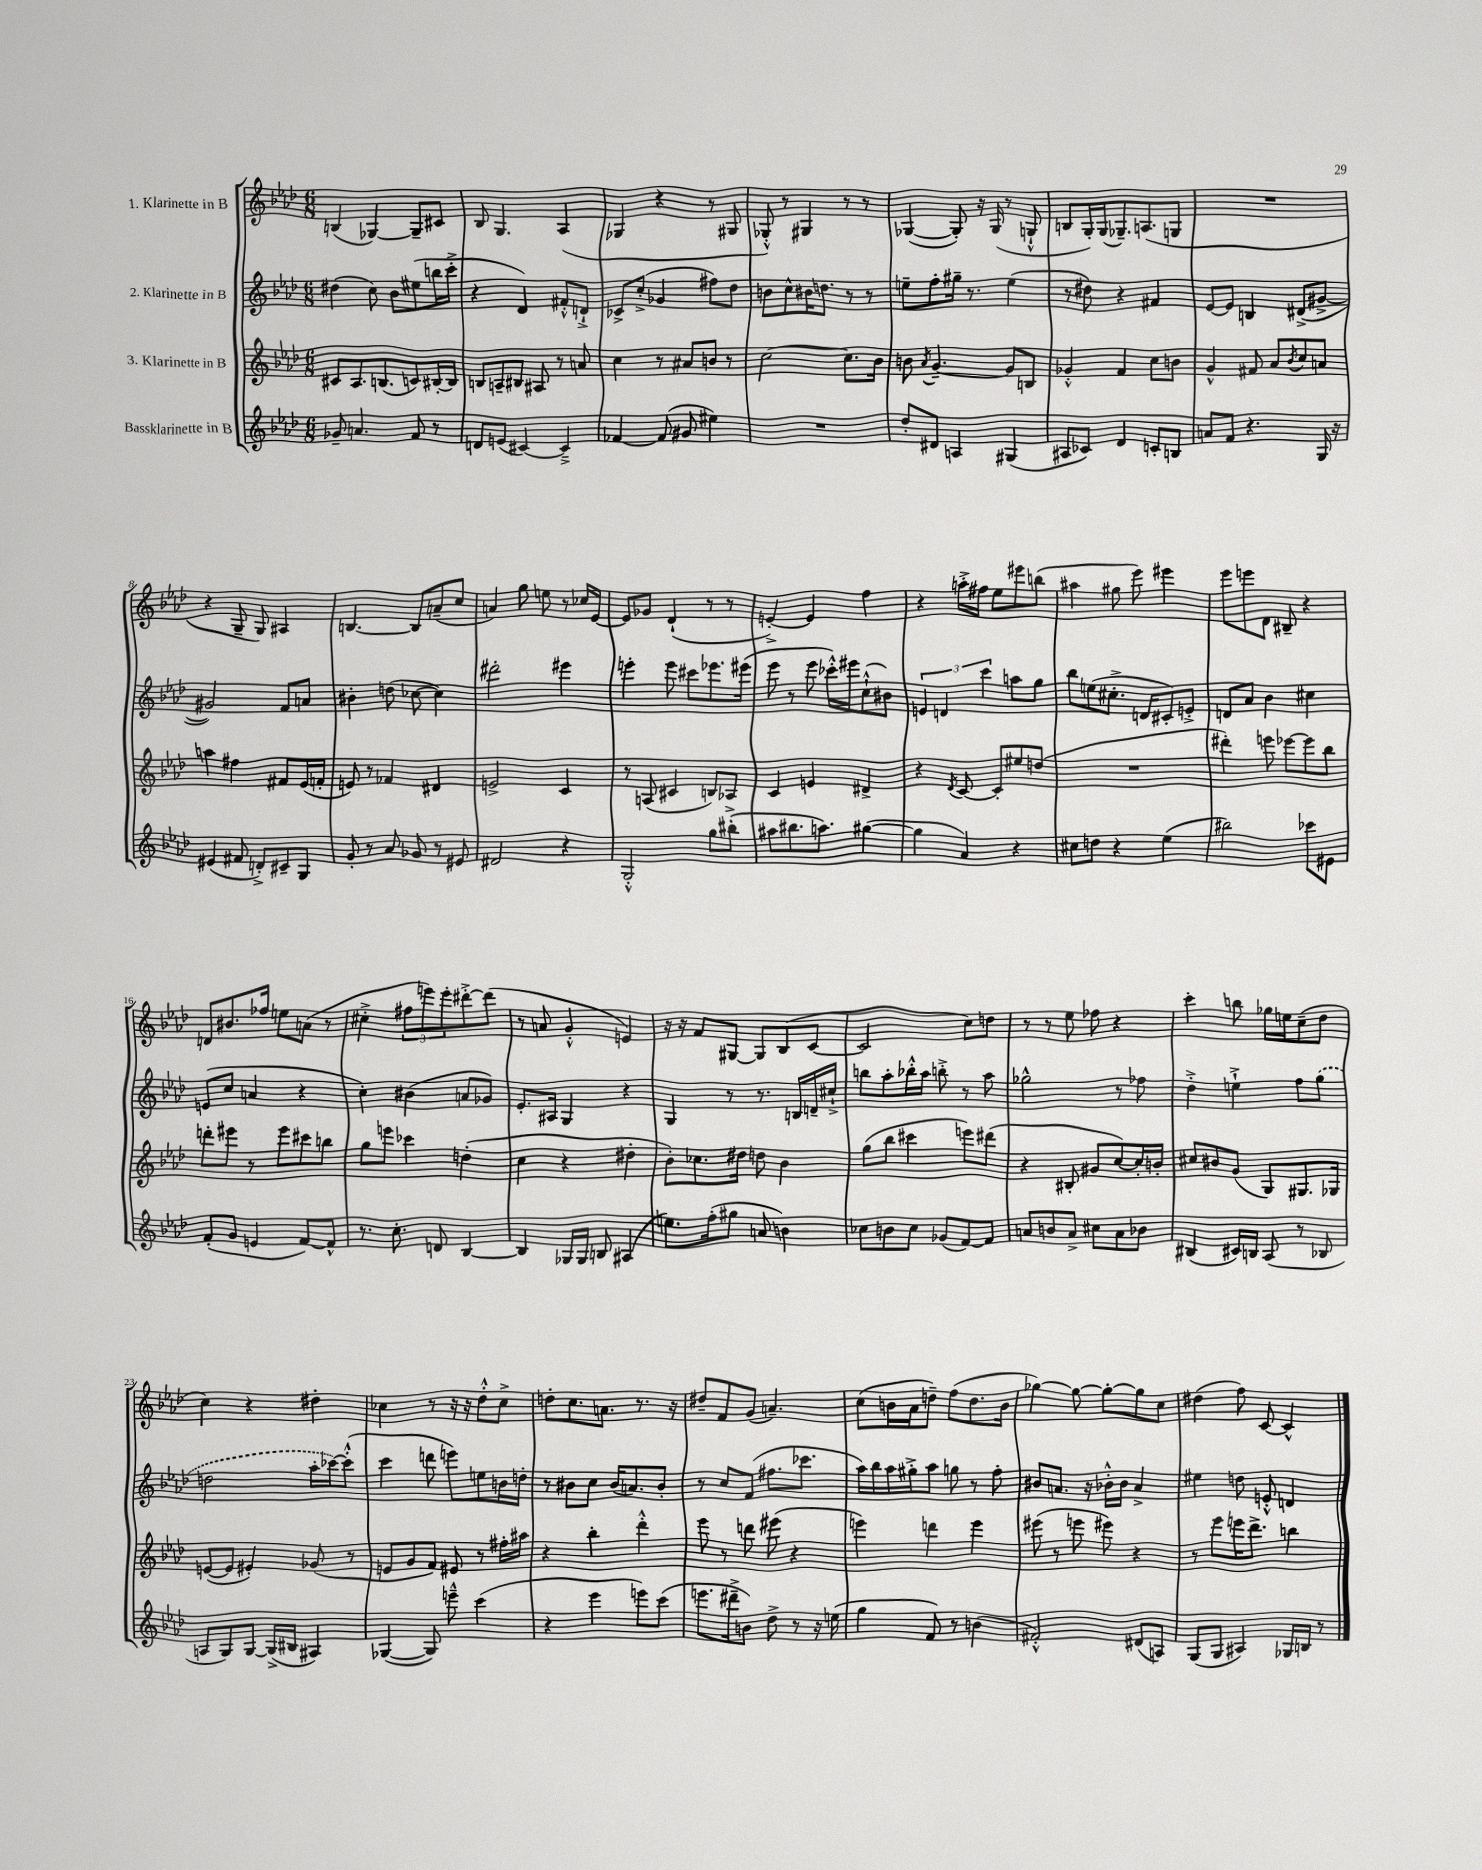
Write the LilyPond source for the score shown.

<<
\new StaffGroup <<
\new Staff = "s0" \with { instrumentName = "1. Klarinette in B" } {
    \clef treble \key aes \major \numericTimeSignature \time 6/8
    b4( ges4~) ges8-- cis'8 |
    bes8 g4. aes4( |
    ges4 r4 r8 gis8 |
    ges8-.-^) r8 gis4 r8 r8 |
    ges4~( ges8-.) r16 ges16( r8 g8-!-^ |
    b8 g16-.) g16( ges8.--) a8.( g8 |
    R2. |
    r4 g8-- g8) ais4 |
    b4.~ b8 a'8--( c''8 |
    a'4) g''8 e''8 r8 ces''16 ees'16~ |
    ees'8 ges'8 des'4-!( r8 r8 |
    e'4~-.->) e'4 f''4 |
    r4 a''16-.-> fis''16 ees''8 eis'''8 b''8( |
    ais''4 gis''8 ees'''8) eis'''4 |
    ees'''8 e'''8 des'8 bis8-- r4 |
    d'8 bis'8. fes''16 e''8 a'8( r8 |
    cis''4-.-> \tuplet 3/2 { fis''8 e'''8) e'''8-. } dis'''8~-.-> dis'''8( |
    r8 a'8 g'4-.-^ e'4) |
    r16 r16 f'8 gis8~ gis8 bes8( c'8~ |
    c'2 c''8) d''8 |
    r8 r8 ees''8 fes''8 r4 |
    c'''4-. b''8 ges''16 e''16 c''8--( des''8 |
    c''4) r4 dis''4-. |
    ces''4 r8 r16 r16 des''8-.-^ ces''8-> |
    d''8-. c''8. a'8. r8. r16 |
    dis''8-- f'8 g'8( a'4.--) |
    c''8( b'16 aes'16 d''8--) f''8( d''8. b'16 |
    ges''4~) ges''8~ ges''8~-. ges''8 c''8 |
    dis''4( f''8) c'8~ c'4-^ \bar "|." |
}
\new Staff = "s1" \with { instrumentName = "2. Klarinette in B" } {
    \clef treble \key aes \major \numericTimeSignature \time 6/8
    dis''4( c''8) bes'8 eis''8( b''16 c'''16-.-> |
    r4 des'4) fis'8-.-^ d'8-!-> |
    ces'8-> c''8-.->( ges'4 fis''8) des''8 |
    b'8 c''8-^ bis'16 d''8. r8 r8 |
    e''8-- f''8-. gis''16-- r8. e''4( |
    r8 dis''8) r4 fis'4 |
    ees'8~ ees'8 b4 dis'8->( gis'8~-> |
    gis'2) f'8 a'8 |
    bis'4-. d''8( ces''8~ ces''4) |
    dis'''2-. eis'''4 |
    e'''4-. e'''8 cis'''8 ees'''8. eis'''16( |
    ees'''8 r8 ees'''8 ces'''16-.-^) eis'''16 c''8-!-^( bis'8) |
    \tuplet 3/2 { e'4 d'4 c'''4 } a''8 g''8 |
    bes''8 e''8( cis''8.-.-> d'16 cis'8-.) e'8-.-> |
    d'8 aes'8 bes'4 cis''4 |
    e'8( c''8 a'4 r4 |
    c''4-.) bis'4( a'8 ges'8) |
    ees'8.-. ais16 g4 r4 |
    g4 r8 r8. b16 d'16-- cis''16-!-> |
    b''8 aes''8-. bes''16-.-^ aes''16 b''8-.-> r8 aes''8 |
    ges''2-^ r8 fes''8 |
    des''4-.-> e''4-!-> f''8 \once \slurDashed g''8( |
    d''2 aes''16-. ces'''16~) ces'''8-.-^( |
    c'''4 d'''8 e'''8) e''8 b'16 d''16-. |
    r8 bis'8 c''8 bis'16( a'8.) bis'8-. |
    r8 c''8 f'8( fis''8. ces'''8. |
    aes''16) bes''16 aes''16 gis''16-.-> aes''8 g''8 r8 f''8-. |
    bis'8 a'8. r16 bes'16-.-^ bes'16 a'4-> |
    eis''4 d''8 e'8-.-^ d'4 \bar "|." |
}
\new Staff = "s2" \with { instrumentName = "3. Klarinette in B" } {
    \clef treble \key aes \major \numericTimeSignature \time 6/8
    cis'8 aes8. b8.( c'8) bis16~-. bis16 |
    b8 a8-- bis8 ais8 r8 a'8 |
    c''4 r8 ais'8 b'8 r8 |
    c''2~ c''8. bes'16 |
    b'8 \acciaccatura { aes'8 } g'4.~-- g'8 b8 |
    ges'4-.-^ f'4 c''8 b'8 |
    g'4-^ fis'8 aes'8 \acciaccatura { bes'8 } c''8 a'8 |
    a''4 fis''4 fis'8 ees'16( f'16-. |
    e'8) r8 fes'4 dis'4 |
    e'2-> c'4 |
    r8 a8( cis'4 b8) aes8 |
    c'4 e'4 dis'4-> |
    r4 \acciaccatura { des'8 } c'8~ c'8-. eis''8 d''8( |
    R2. |
    dis'''4-.) e'''8 ees'''8~ ees'''8 bes''8 |
    d'''8-. eis'''8 r8 eis'''8 cis'''8 b''8 |
    g''8 e'''8 ces'''4 d''4-.( |
    c''4 r4 dis''4-. |
    bes'8-.) ces''8. dis''16 d''8 bes'4 |
    g''8( bes''8 cis'''4 e'''8) dis'''8( |
    r4 bis8-. gis'8 c''8~) c''16-. b'16-. |
    cis''8 bis'8 g'8( g8) gis8. ges16 |
    e'8~( e'8 eis'4-.) ges'8( r8 |
    e'8 g'8 f'8) eis'8 r8 fis''16-. ais''16 |
    r4 bes''4-. des'''4-.-^ |
    ees'''8 r8 d'''8 eis'''8( r4 |
    e'''4) d'''4 e'''4 |
    eis'''8( r8 e'''8 eis'''8) r4 |
    r8 ees'''8 e'''16 des'''8.-> b''4 \bar "|." |
}
\new Staff = "s3" \with { instrumentName = "Bassklarinette in B" } {
    \clef treble \key aes \major \numericTimeSignature \time 6/8
    ges'8-- a'4. f'8 r8 |
    d'8 e'8( cis'4~) cis'4---> |
    fes'4~ fes'8( gis'8 eis''4) |
    R2. |
    des''8-. dis'8 a4 gis4( |
    ais8 ces'8) des'4 c'8-. b8 |
    a'8 f'8 r4. g16 r16 |
    eis'4( fis'8 d'8-.->) cis'8-- g8 |
    g'8-. r8 aes'8 ges'8 r8 eis'8 |
    dis'2 r4 |
    g2-.-^ g''8 bis''8-.->( |
    ais''8 bis''8. a''8.) gis''4~( |
    gis''4 aes'4) r4 |
    cis''8 d''8 r4 ees''4( |
    bis''2) ces'''8 eis'8 |
    f'8-.( g'8 e'4 f'8~) f'8-^ |
    r8. c''8.-. d'8 bes4~ |
    bes4 ges16 ges16 b8 ais4( |
    e''8.) f''16-.( gis''8 a'8 b'4) |
    ces''8 b'8 ces''8 ges'8( f'8~) f'8 |
    a'8 b'8 a'8-> cis''8 a'8 bes'8 |
    bis4( cis'16) b16 aes8( r8 bes8 |
    a8 g8) g8~ g16->( bis16 ais4) |
    ges4~( ges8) e'''8---^ c'''4( |
    r4 ees'''4 e'''8) c'''8( |
    e'''8. dis'''16---> b'8) des''8-> r8 r16 e''16( |
    g''4 f'8) r8 b'4( |
    fis'2-.-^) dis'8( a8) |
    g8( g8 ais4) ges16 b16 r8 \bar "|." |
}
>>
>>
